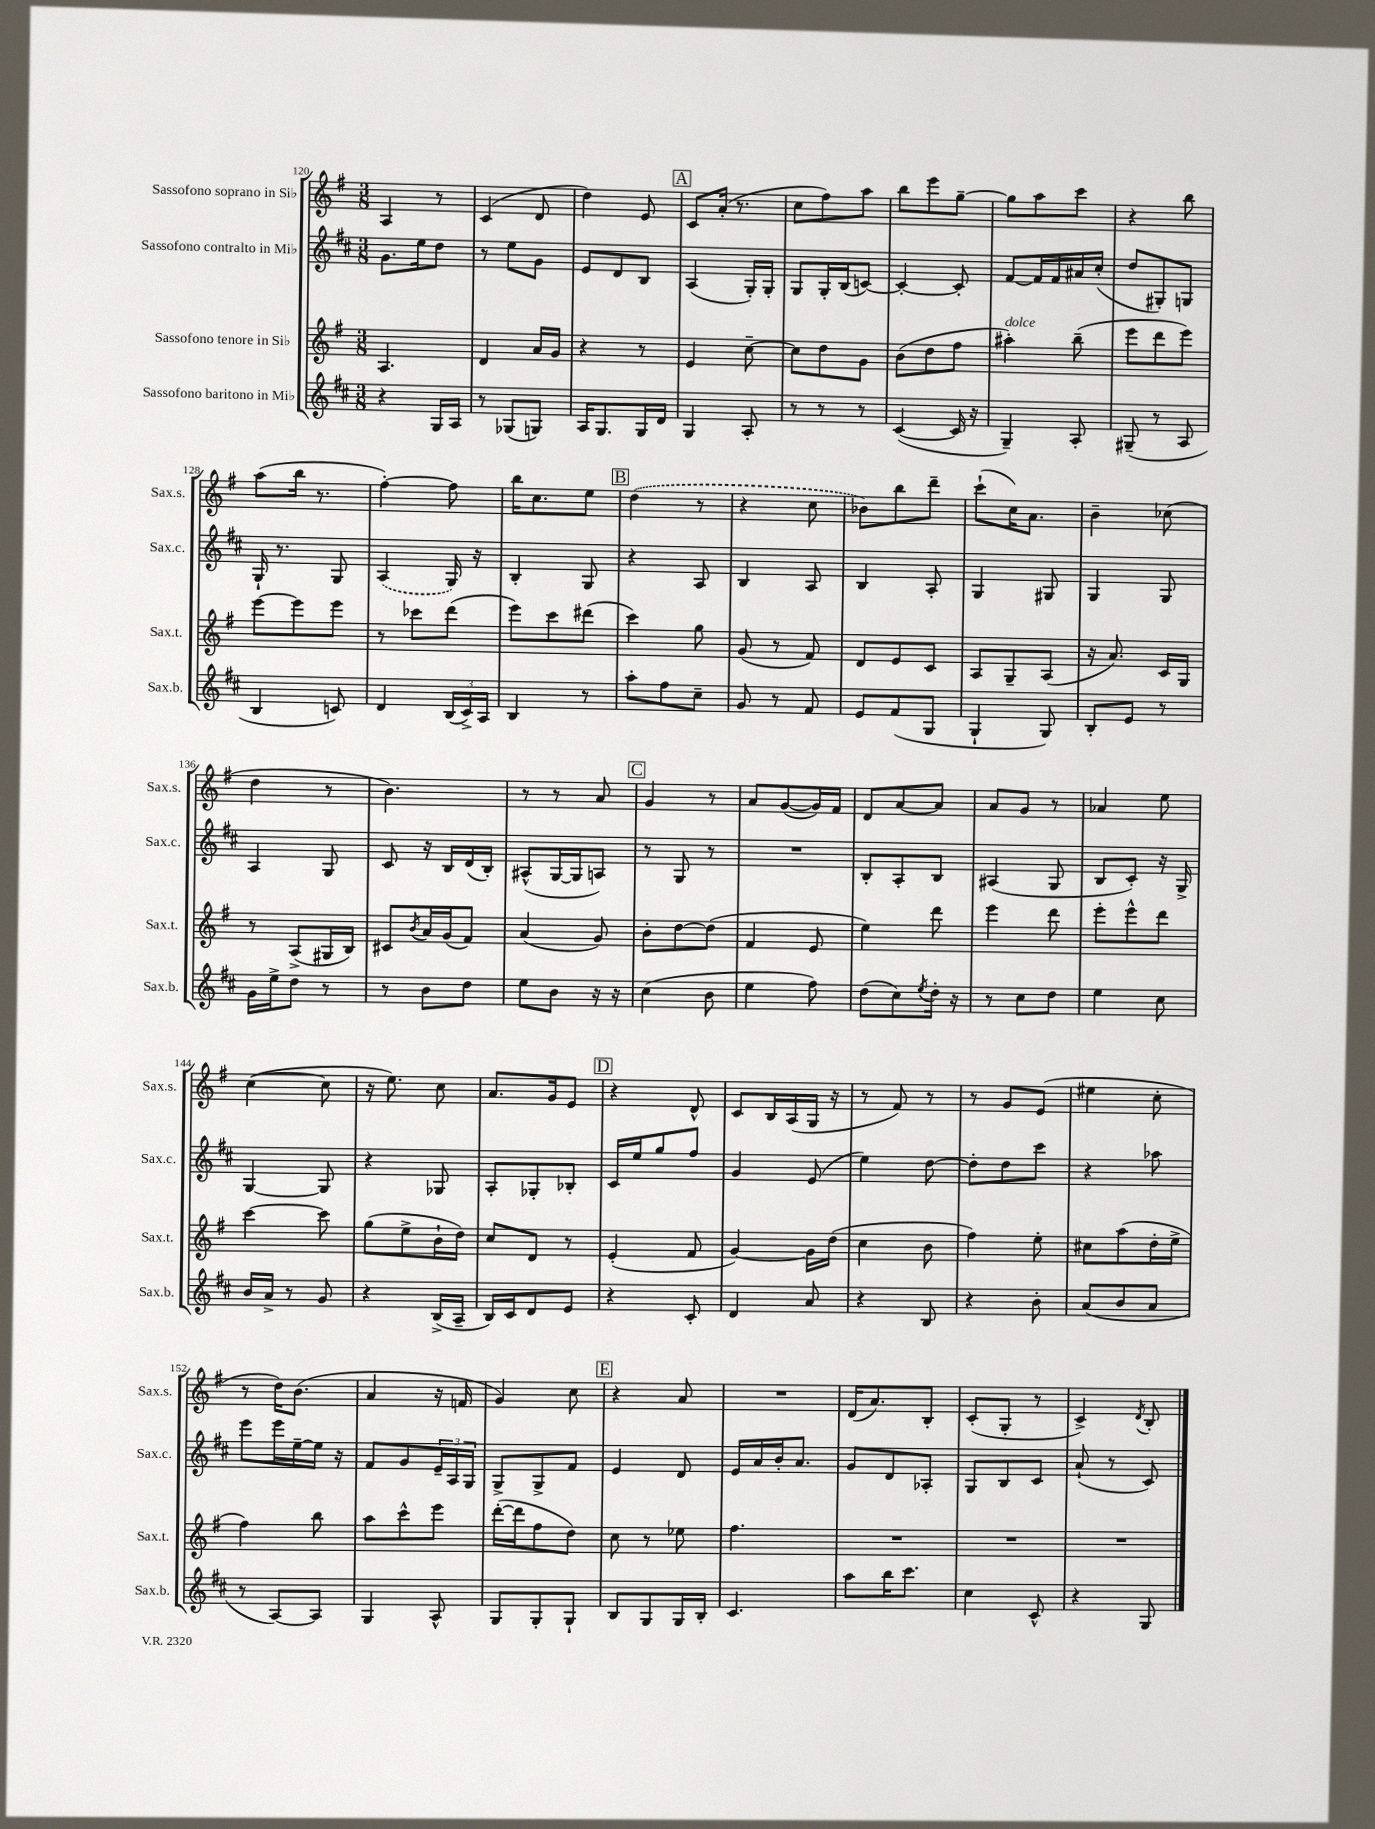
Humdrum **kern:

**kern	**kern	**kern	**kern
*staff4	*staff3	*staff2	*staff1
*clefG2	*clefG2	*clefG2	*clefG2
*k[f#c#]	*k[f#]	*k[f#c#]	*k[f#]
*M3/8	*M3/8	*M3/8	*M3/8
4r	4.A	8.g	4A
.	.	16ee	.
16G	.	8dd	8r
16A	.	.	.
=	=	=	=
8r	4d	8r	(4c
(8G-	.	8ee	.
8G)	16a	8g	8d
.	16g	.	.
=	=	=	=
16A	4r	8e	4dd)
8.G	.	.	.
.	.	8d	.
16G	8r	8B	8e
16d	.	.	.
=	=	=	=
4G	4e	(4A	8c
.	.	.	(16a'
.	.	.	8.r
8A'	[8cc~	16G')	.
.	.	16G'	.
=	=	=	=
8r	8cc]	8G	8cc
8r	8dd	16G'	8ff#)
.	.	(16B	.
8r	8g	[8c)	8aa
=	=	=	=
([4c#	(8b	4c'_	8bb
.	8dd	.	8eee
16c#]	8ff#	8c']	[8gg~
16r	.	.	.
=	=	=	=
4G~)	4aa#')	[8f#	8gg]
.	.	16f#]	8aa
.	.	16f#	.
8A'	(8bb~	16a#	8ccc
.	.	(16cc#'	.
=	=	=	=
(8G#~	8eee	8dd	4r
8r	8ddd	8G#')	.
8A	8eee)	8G	8bb
=	=	=	=
4B	[8eee	16G`	(8aa
.	.	8.r	.
.	8eee]	.	16bb
.	.	.	8.r
8c)	8eee	8G	.
=	=	=	=
4d	8r	(4A	[4ff#')
.	8ccc-	.	.
(24B	(8ddd	16G)	8ff#]
24c#^)	.	.	.
.	.	16r	.
24A	.	.	.
=	=	=	=
4B	8eee)	4B'	16bb
.	.	.	8.cc
.	8ccc	.	.
8r	(8ddd#	8G	8ee
=	=	=	=
8aa'	4ccc)	4r	(4dd
8ff#	.	.	.
8cc#~	8gg	8A	8r
=	=	=	=
8g	(8g	4B	4r
8r	8r	.	.
8f#	8f#)	8A	8cc
=	=	=	=
8e	8d	4B	8b-)
(8f#	8e	.	8bb
8G	8c	8A'	8ddd~
=	=	=	=
4G`	8A	4G	(8ccc`
.	8G~	.	16cc)
.	.	.	8.a
8G)	(8A	8G#	.
=	=	=	=
8B'	16r	4G	4b~
.	8.a)	.	.
8e	.	.	.
8r	16c	8G	(8cc-
.	16G	.	.
=	=	=	=
16g	8r	4A	4dd
16ee^	.	.	.
8dd	(8A^	.	.
8r	16G#	8G	8r
.	16B)	.	.
=	=	=	=
8r	8c#	8c#	4.b)
.	8qb	.	.
8b	16a	16r	.
.	(16g	16B	.
8dd	8f#)	(16d	.
.	.	16B')	.
=	=	=	=
8ee	(4a	(8A#^^	8r
8b	.	[16G	8r
.	.	16G]	.
16r	8g)	8A)	8a
16r	.	.	.
=	=	=	=
(4cc#	8b'	8r	4g
.	[8dd	8G	.
8b	(8dd]	8r	8r
=	=	=	=
4ee	4f#	4.r	8a
.	.	.	([8g
8ff#)	8e	.	16g])
.	.	.	16f#
=	=	=	=
(8dd	4ee)	8B'	8d
8cc#)	.	8A'	[8a
8qee	.	.	.
16dd'	8ddd	8B	8a]
16r	.	.	.
=	=	=	=
8r	4eee	(4A#	8a
8cc#	.	.	8g
8dd	8ddd	8G	8r
=	=	=	=
4ee	8eee'	8B	4a-
.	8eee^^	8c#')	.
8cc#	8ddd	16r	8ee
.	.	16G^	.
=	=	=	=
16b	[4ccc	[4G	([4cc
16a^	.	.	.
8r	.	.	.
8g	8ccc]	8G]	8cc]
=	=	=	=
4r	(8gg	4r	16r
.	.	.	8.ee)
.	8ee^	.	.
(16B^	16b`	8G-	8cc
16A~	16dd)	.	.
=	=	=	=
16B)	8cc	8A'	8.a
16c#	.	.	.
8d	8d	8G-'	.
.	.	.	16g
8e	8r	8B-'	8e
=	=	=	=
4r	(4e'	16c#	4r
.	.	16ee	.
.	.	8gg	.
8c#'	8f#	8ff#	8d^^
=	=	=	=
4d	[4g)	4g	8c
.	.	.	16B
.	.	.	(16A
8a	16g]	(8e	16G
.	(16dd	.	16r
=	=	=	=
4r	4cc	4ee)	8r
.	.	.	8f#)
8B	8b	[8dd	8r
=	=	=	=
4r	4ff#)	8dd']	8r
.	.	8dd	8g
8b'	8ee'	8ccc#	(8e
=	=	=	=
(8a	8cc#	4r	4ee#
8b	(8aa	.	.
8a	16dd'	8aa-	8cc'
.	16ee^	.	.
=	=	=	=
8r	4ff#)	8eee	8r
[8A)	.	16eee	16dd)
.	.	[16ee~	(8.b
8A]	8bb	16ee]	.
.	.	16r	.
=	=	=	=
4G	8aa	8f#	4a
.	8ccc^^	8g	.
8A^^	8eee	24e~	16r
.	.	24A	.
.	.	.	16f
.	.	24G	.
=	=	=	=
8G	([16ddd'	8G^	4g)
.	16ddd]	.	.
8G'	8ff#	8G^	.
8G`	8dd)	8f#	8cc
=	=	=	=
8B	8cc	4e	4r
8G	8r	.	.
16G	8ee-	8d	8a
16B'	.	.	.
=	=	=	=
4.c#	4.ff#	16e	4.r
.	.	16a	.
.	.	16b'	.
.	.	8.a	.
=	=	=	=
8aa	4.r	8g	(16d
.	.	.	8.a)
16bb	.	8d	.
8.ccc#	.	.	.
.	.	8A-'	8B'
=	=	=	=
4cc#	4.r	8G	(8c'
.	.	8B	8G'
8c#^^	.	8c#	8r
=	=	=	=
4r	4.r	(8a`	4c^)
.	.	8r	.
.	.	.	8qd
8G	.	8c#)	8B'
==	==	==	==
*-	*-	*-	*-
